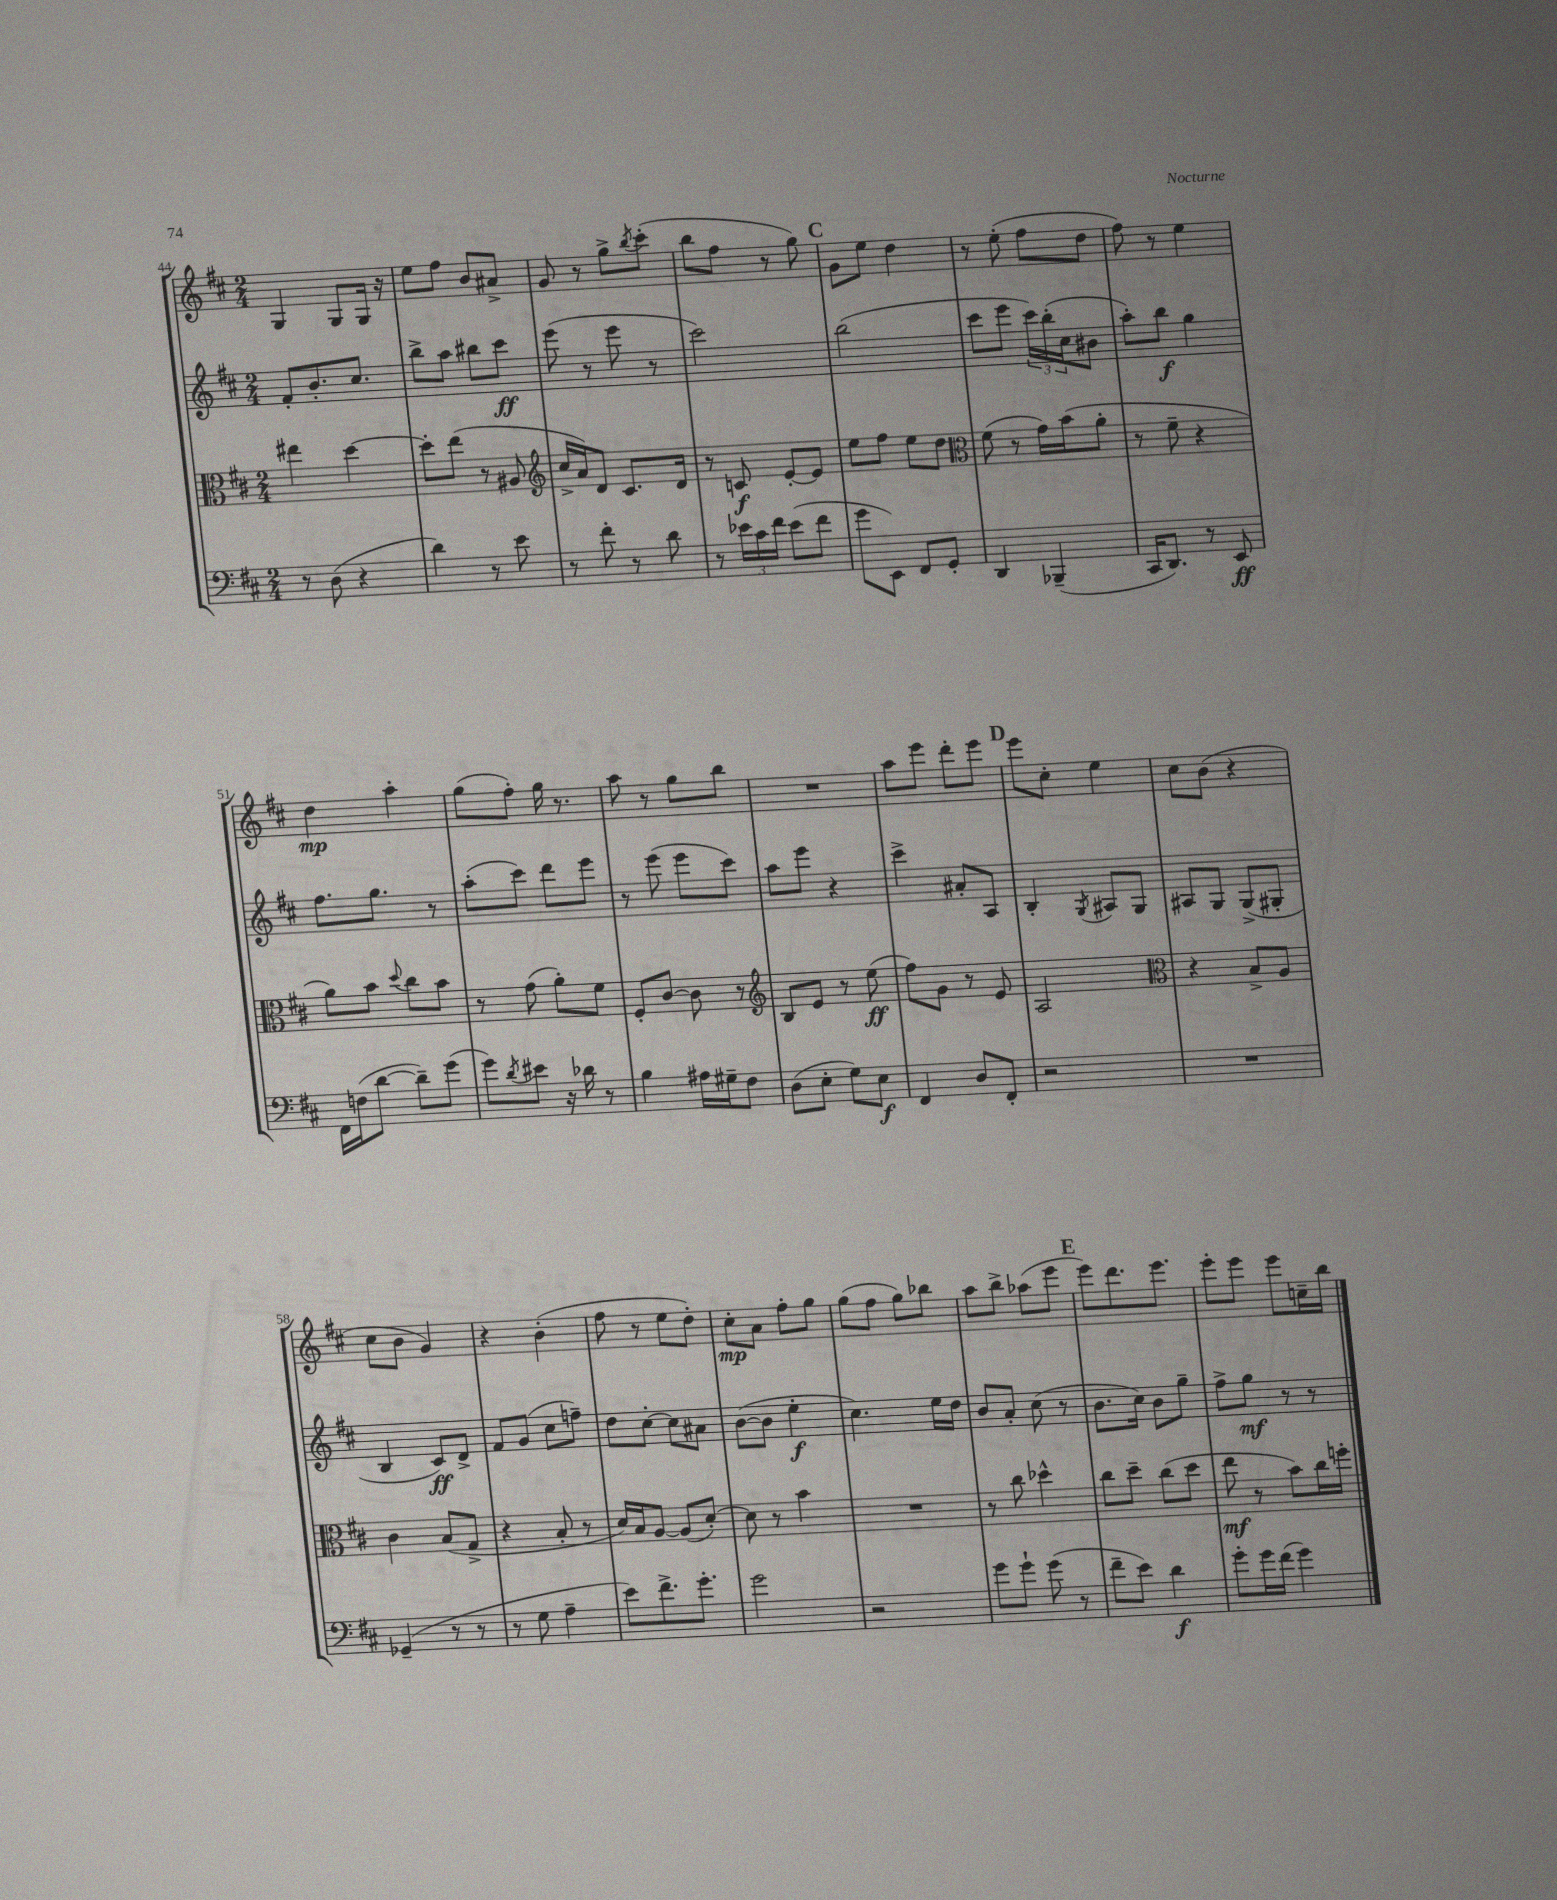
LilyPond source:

<<
\new StaffGroup <<
\new Staff = "s0" {
    \clef treble \key d \major \numericTimeSignature \time 2/4
    g4 g8 g16 r16 |
    e''8 fis''8 b'8 ais'8-> |
    g'8 r8 g''8-> \acciaccatura { b''8 } cis'''8-.( |
    b''8 fis''8 r8 g''8) |
    \mark \markup { \bold "C" } g'8 e''8 d''4 |
    r8 e''8-.( fis''8 d''8 |
    fis''8) r8 e''4 |
    d''4\mp a''4-. |
    g''8( fis''8-.) g''16 r8. |
    a''8 r8 g''8 b''8 |
    R2 |
    a''8 e'''8 d'''8-. e'''8 |
    \mark \markup { \bold "D" } e'''8 cis''8-. e''4 |
    cis''8 b'8( r4 |
    cis''8 b'8 g'4) |
    r4 b'4-.( |
    fis''8 r8 e''8 d''8-.) |
    cis''8-.\mp a'8 fis''8-. g''8 |
    g''8( fis''8 g''8) bes''8 |
    a''8 b''8-> aes''8( e'''8 |
    \mark \markup { \bold "E" } e'''8) d'''8. e'''8. |
    e'''8-. e'''8 e'''8 c''16-- b''16 \bar "|." |
}
\new Staff = "s1" {
    \clef treble \key d \major \numericTimeSignature \time 2/4
    fis'8-. b'8.-. cis''8. |
    b''8-> a''8 bis''8 cis'''8\ff |
    e'''8( r8 e'''8 r8 |
    cis'''2) |
    \mark \markup { \bold "C" } b''2( |
    cis'''8 e'''8 \tuplet 3/2 { cis'''16) b''16-.( cis''16 } bis'8 |
    a''8-.) b''8\f g''4 |
    fis''8. g''8. r8 |
    a''8-.( cis'''8) d'''8 e'''8 |
    r8 e'''8( e'''8 cis'''8) |
    a''8 e'''8 r4 |
    cis'''4-> ais'8-. a8 |
    \mark \markup { \bold "D" } b4-. \acciaccatura { g8 } ais8 g8 |
    ais8 g8 g8->( gis8-. |
    b4 cis'8\ff) d'8-> |
    fis'8 g'8( cis''8 f''8--) |
    d''8 cis''8~-. cis''8 ais'8 |
    b'8~( b'8 e''4-.\f |
    cis''4.) e''16 d''16 |
    b'8 a'8-. cis''8( r8 |
    \mark \markup { \bold "E" } b'8. cis''16) b'8 g''8-- |
    fis''8-> g''8\mf r8 r8 \bar "|." |
}
\new Staff = "s2" {
    \clef alto \key d \major \numericTimeSignature \time 2/4
    eis''4 d''4~ |
    d''8-. e''8( r8 ais8 |
    \clef treble cis''16-> a'16) d'8 cis'8. d'16 |
    r8 c'8\f e'8~-. e'8 |
    \mark \markup { \bold "C" } e''8 fis''8 e''8 d''8 |
    \clef alto fis'8( r8 g'16) b'16( a'8-. |
    r8 fis'8-- r4 |
    a'8) b'8 \appoggiatura { d''8 } cis''8 b'8 |
    r8 g'8( a'8-.) fis'8 |
    fis8-. cis'8~ cis'8 r8 |
    \clef treble b8 e'8 r8 e''8\ff( |
    fis''8) g'8 r8 e'8 |
    \mark \markup { \bold "D" } a2 |
    \clef alto r4 b8-> a8 |
    cis'4 b8( g8-> |
    r4 b8-. r8 |
    d'16) b16 a8~ a8( d'8~-.) |
    d'8 r8 b'4 |
    R2 |
    r8 cis''8 des''4-^ |
    \mark \markup { \bold "E" } cis''8 d''8-- cis''8( d''8 |
    e''8\mf r8 b'8) cis''16 f''16-. \bar "|." |
}
\new Staff = "s3" {
    \clef bass \key d \major \numericTimeSignature \time 2/4
    r8 d8( r4 |
    d'4) r8 e'8 |
    r8 fis'8-. r8 d'8 |
    r8 \tuplet 3/2 { ees'16 cis'16 fis'16 } ees'8( fis'8 |
    \mark \markup { \bold "C" } g'8 e,8) fis,8 g,8-. |
    d,4 bes,,4--( |
    cis,16 d,8.) r8 e,8\ff |
    fis,16 f16( d'8~ d'8--) g'8( |
    g'8) \acciaccatura { d'8 } eis'8 r16 des'16 r8 |
    b4 ais16 gis16-- fis8 |
    d8( e8-. g8) e8\f |
    fis,4 d8 fis,8-. |
    \mark \markup { \bold "D" } r2 |
    R2 |
    ges,4--( r8 r8 |
    r8 g8 a4-- |
    e'8) fis'8.-> g'8.-. |
    g'2 |
    r2 |
    g'8 g'8-! g'8( r8 |
    \mark \markup { \bold "E" } fis'8-- e'8) d'4\f |
    g'8-. g'16 fis'16( g'4) \bar "|." |
}
>>
>>
\layout { \context { \Score currentBarNumber = #44 } }
